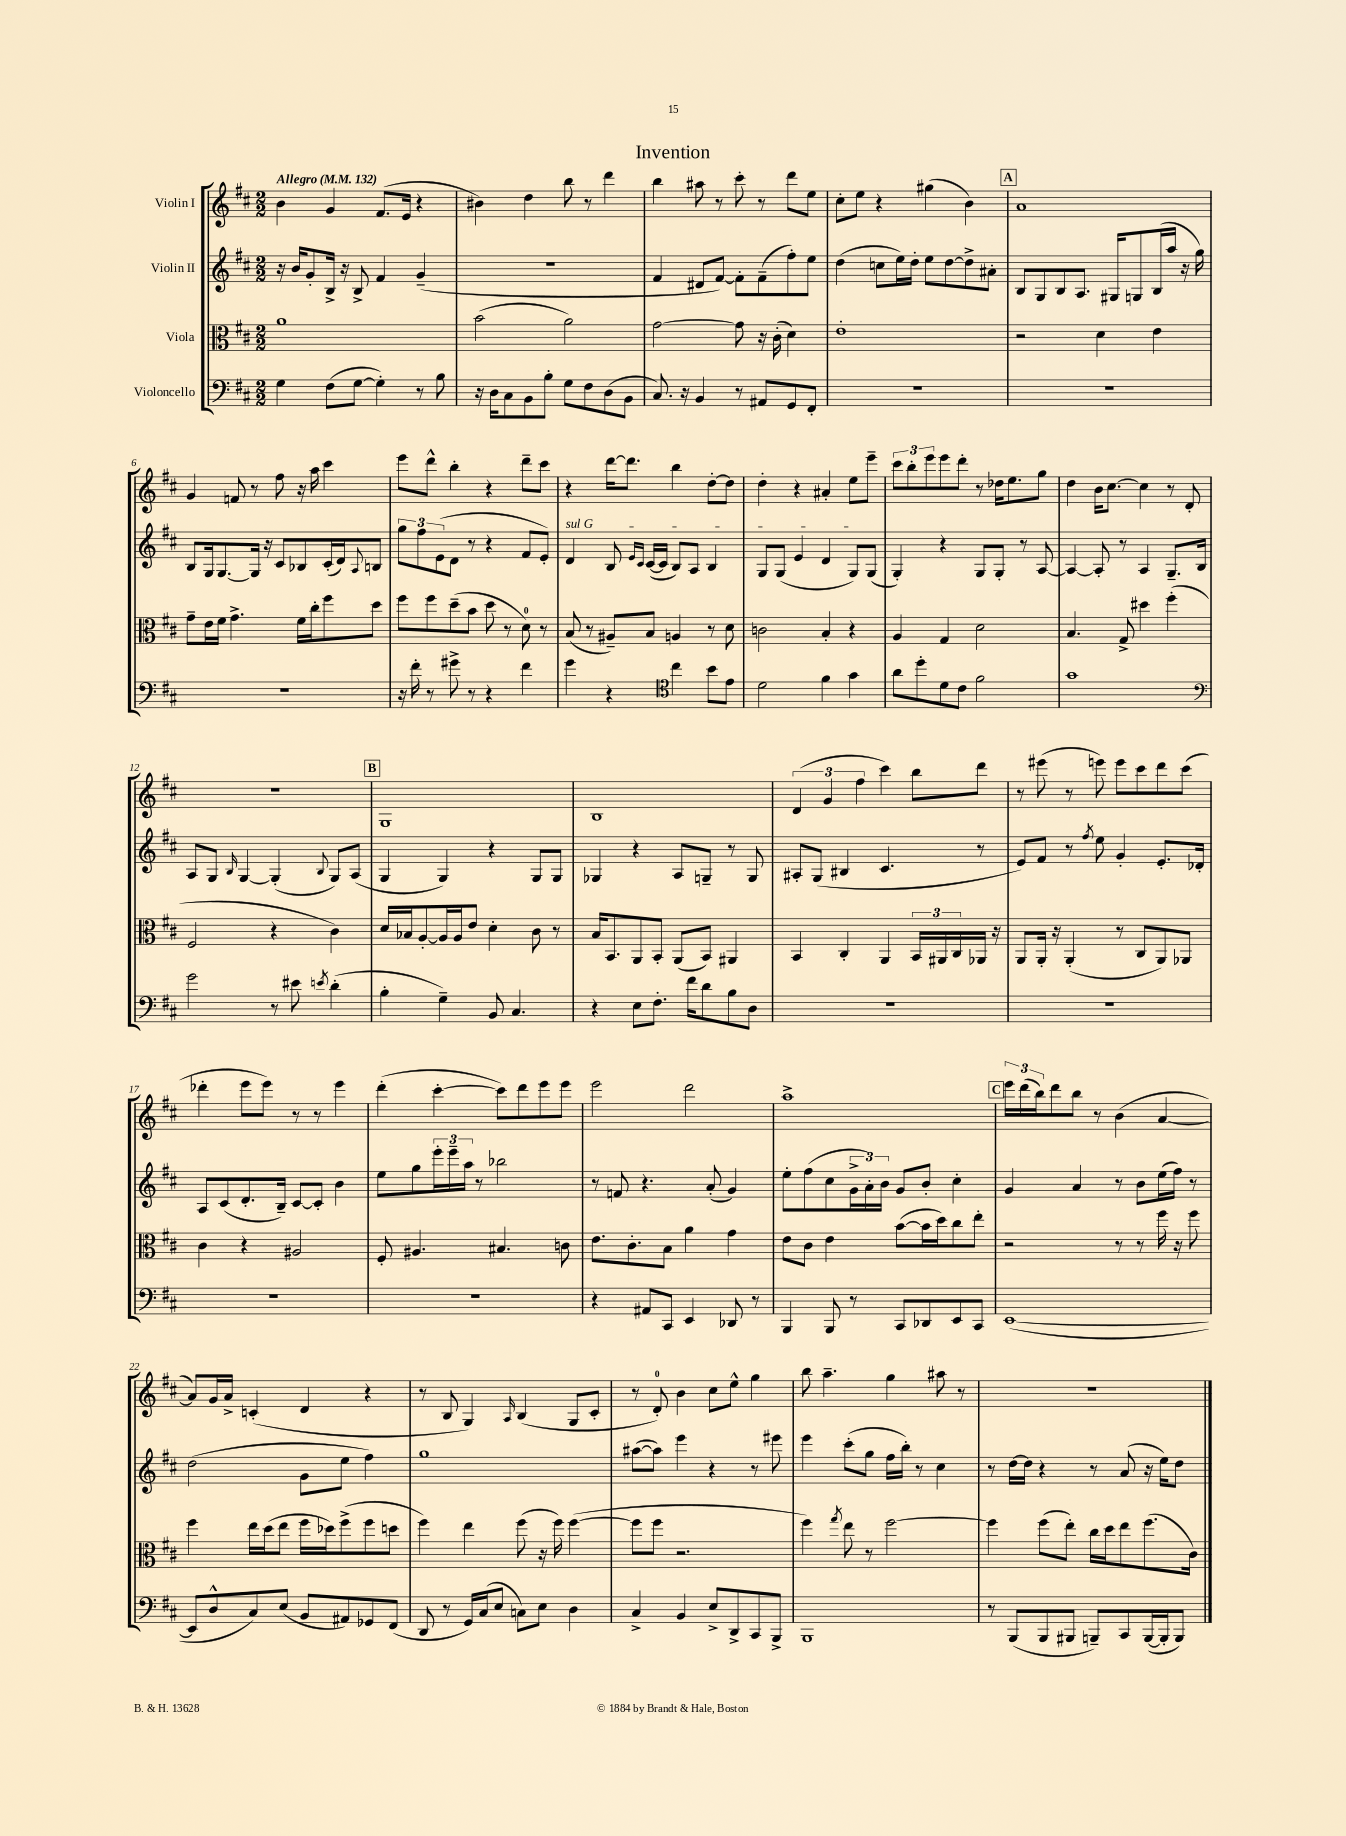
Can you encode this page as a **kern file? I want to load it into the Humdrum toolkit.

**kern	**kern	**kern	**kern
*staff4	*staff3	*staff2	*staff1
*clefF4	*clefC3	*clefG2	*clefG2
*k[f#c#]	*k[f#c#]	*k[f#c#]	*k[f#c#]
*M2/2	*M2/2	*M2/2	*M2/2
*MM132	*MM132	*MM132	*MM132
4G	1a	16r	4b
.	.	16b	.
.	.	8g'	.
(8F#	.	16B^	4g
.	.	16r	.
[8G	.	8B^	.
4G'])	.	4f#	(8.f#
.	.	.	16e
8r	.	(4g~	4r
8B	.	.	.
=	=	=	=
16r	(2b	1r	4b#)
16D	.	.	.
8C#	.	.	.
8BB	.	.	4dd
8B'	.	.	.
8G	2a)	.	8bb
8F#	.	.	8r
(8D	.	.	4ddd
8BB	.	.	.
=	=	=	=
8.C#)	[2g	4f#	4bb
16r	.	.	.
4BB	.	8d#	8aa#
.	.	[8f#)	8r
8r	8g]	8f#']	8ccc#'
8AA#	16r	(8f#~	8r
.	(16c#'	.	.
8GG	4d)	8ff#')	8ddd
8FF#'	.	8ee	8ee
=	=	=	=
1r	1e'	(4dd	8cc#'
.	.	.	8ee
.	.	8cc	4r
.	.	16ee)	.
.	.	16dd'	.
.	.	8ee	(4gg#
.	.	[8dd	.
.	.	8dd^]	4b)
.	.	8a#'	.
=	=	=	=
1r	2r	8B	1a
.	.	8G	.
.	.	8B	.
.	.	8.A	.
.	4d	.	.
.	.	16G#	.
.	.	8G	.
.	4e	(16B	.
.	.	16aa	.
.	.	16r	.
.	.	16gg)	.
=	=	=	=
1r	8g~	8B	4g
.	16e	16G	.
.	16f#	[8.G	.
.	4.g^	.	8f
.	.	16G]	8r
.	.	16r	.
.	.	8c#	8ff#
.	16f#	8B-	16r
.	16cc#'	.	16aa
.	8ff#	(16c#'	4ccc#
.	.	16d)	.
.	.	8qqA	.
.	8dd	8B	.
=	=	=	=
16r	8ff#	12gg	8eee
16f#'	.	.	.
.	.	12ff#	.
8r	8ff#	.	8ddd^^
.	.	(12e	.
8g#^	(8dd~	8d	4bb'
8r	8b	8r	.
4r	8dd	4r	4r
.	8r	.	.
4f#	8d)	8f#	8ddd~
.	8r	8e')	8ccc#
=	=	=	=
4g	(8B	4d	4r
.	8r	.	.
4r	8A#~)	8B	[16ddd
.	.	.	8.ddd]
.	.	16qqe	.
.	.	16qqc#	.
.	8B	([16c#	.
.	.	16c#]	.
*clefC4	*	*	*
4cc#	4A	8B)	4bb
.	.	8A	.
8b	8r	4B	[8dd'
8e	8d	.	8dd]
=	=	=	=
2d	2c	8G	4dd'
.	.	(8G	.
.	.	4e	4r
4f#	4B'	4d	4a#'
4g	4r	8G)	8ee
.	.	(8G	8eee~
=	=	=	=
8a	4A	4G')	12ccc#
.	.	.	12bb'
8dd'	.	.	.
.	.	.	12eee
8d	4G	4r	8eee
8c#	.	.	8ddd'
2f#	2d	8G	8r
.	.	8G'	16dd-
.	.	.	8.ee
.	.	8r	.
.	.	[8A	8gg
=	=	=	=
1g	4.B	4A_	4dd
.	.	8A']	16b
.	.	.	[8.cc#
.	8G^	8r	.
.	4dd#	4A	4cc#]
.	(4ff#'	8.G~	8r
.	.	.	8d'
.	.	16B	.
=	=	=	=
*clefF4	*	*	*
2g	2F#	8A	1r
.	.	8G	.
.	.	16qqB	.
.	.	[4G	.
8r	4r	(4G']	.
8e#	.	.	.
8qe	.	8qqB	.
(4d'	4c#)	8G)	.
.	.	(8A	.
=	=	=	=
4B'	16d	4G	1G
.	16B-	.	.
.	[8A'	.	.
4G~)	16A]	4G)	.
.	16A	.	.
.	8e	.	.
8BB	4d'	4r	.
4.C#	.	.	.
.	8c#	8G	.
.	8r	8G	.
=	=	=	=
4r	16B	4G-	1B
.	8.BB	.	.
8E	8AA	4r	.
8.F#'	8BB'	.	.
.	(8AA	8A	.
16f#	.	.	.
8d	8BB)	8G~	.
8B	4AA#	8r	.
8D	.	8G	.
=	=	=	=
1r	4BB	8A#'	(6d
.	.	(8G	.
.	.	.	6g
.	4C#'	4B#	.
.	.	.	6ff#
.	4AA	4.c#	4ccc#)
.	24BB	.	8bb
.	24AA#	.	.
.	24C#	.	.
.	16AA-	8r	8ddd
.	16r	.	.
=	=	=	=
1r	8AA	8e)	8r
.	16AA'	8f#	(8eee#
.	16r	.	.
.	(4AA'	8r	8r
.	.	8qff#	.
.	.	8ee	8eee)
.	8r	4g'	8eee
.	8C#	.	8ccc#
.	8AA)	8.e'	8ddd
.	8AA-	.	(8ccc#
.	.	16d-'	.
=	=	=	=
1r	4c#	8A	4ddd-'
.	.	(8c#	.
.	4r	8.d'	8eee
.	.	.	8eee)
.	.	16B~)	.
.	2A#	[8c#	8r
.	.	8c#']	8r
.	.	4b	4eee
=	=	=	=
1r	8F#'	8ee	(4ddd'
.	4.A#	8gg	.
.	.	24eee'	[4ccc#'
.	.	24eee~	.
.	.	24aa	.
.	.	8r	.
.	4.B#	2bb-	8ccc#])
.	.	.	8ddd
.	.	.	8eee
.	8c	.	8eee
=	=	=	=
4r	8.e	8r	2eee
.	.	8f	.
.	8.c#'	.	.
8AA#	.	4.r	.
8CC#	8B	.	.
4EE	4a	.	2ddd
.	.	(8a'	.
8DD-	4g	4g)	.
8r	.	.	.
=	=	=	=
4BBB	8e	8ee'	1aa^
.	8c#	(8ff#	.
8BBB	4e	8cc#	.
8r	.	24g^	.
.	.	24a')	.
.	.	24b	.
8CC#	([8b	8g	.
8DD-	16b]	8b'	.
.	16dd)	.	.
8EE	8cc#	4cc#'	.
8CC#	8ee'	.	.
=	=	=	=
([1EE	2r	4g	24eee
.	.	.	(24ddd
.	.	.	24bb)
.	.	.	8ddd
.	.	4a	8bb
.	.	.	8r
.	8r	8r	(4b
.	8r	8b	.
.	16ff#	(16ee	[4a
.	16r	16ff#)	.
.	8ff#	8r	.
=	=	=	=
8EE]	4ff#	(2dd	8a])
8D^^	.	.	16g
.	.	.	16a^
8C#)	16ee	.	(4c'
.	(16dd	.	.
(8E	8ee	.	.
8BB	16ff#	8g	4d
.	16dd-)	.	.
8AA#)	(8ff#^	8ee	.
8GG-	8ff#	4ff#)	4r
(8FF#	8dd	.	.
=	=	=	=
8DD	4ff#)	1gg	8r
8r	.	.	8B
16GG)	4ee	.	4G)
(16C#	.	.	.
8E	.	.	.
.	.	.	16qqA
8C)	(8ff#	.	(4B
8E	16r	.	.
.	16ff#)	.	.
4D	([4ff#	.	8G
.	.	.	8c#'
=	=	=	=
4C#^	8ff#]	([8aa#	8r
.	8ff#	8aa#])	8d')
4BB	2.r	4eee	4b
8E^	.	4r	8cc#
8DD^	.	.	8ee^^
8CC#	.	8r	4gg
8BBB^	.	8eee#	.
=	=	=	=
1BBB	4ff#)	4eee	8bb
.	.	.	4.aa~
.	8qgg	.	.
.	8ee	(8ccc#'	.
.	8r	8gg	.
.	[2ff#	16ff#	4gg
.	.	16bb')	.
.	.	8r	.
.	.	4cc#	8aa#
.	.	.	8r
=	=	=	=
8r	4ff#]	8r	1r
(8BBB	.	[16dd	.
.	.	16dd]	.
8BBB	(8ff#	4r	.
8BBB#	8ee')	.	.
8BBB~)	16cc#	8r	.
.	16dd	.	.
8CC#	8ee	(8a	.
([16BBB	(8.ff#	16r	.
16BBB']	.	16ee)	.
8BBB)	.	8dd	.
.	16c#)	.	.
==	==	==	==
*-	*-	*-	*-
